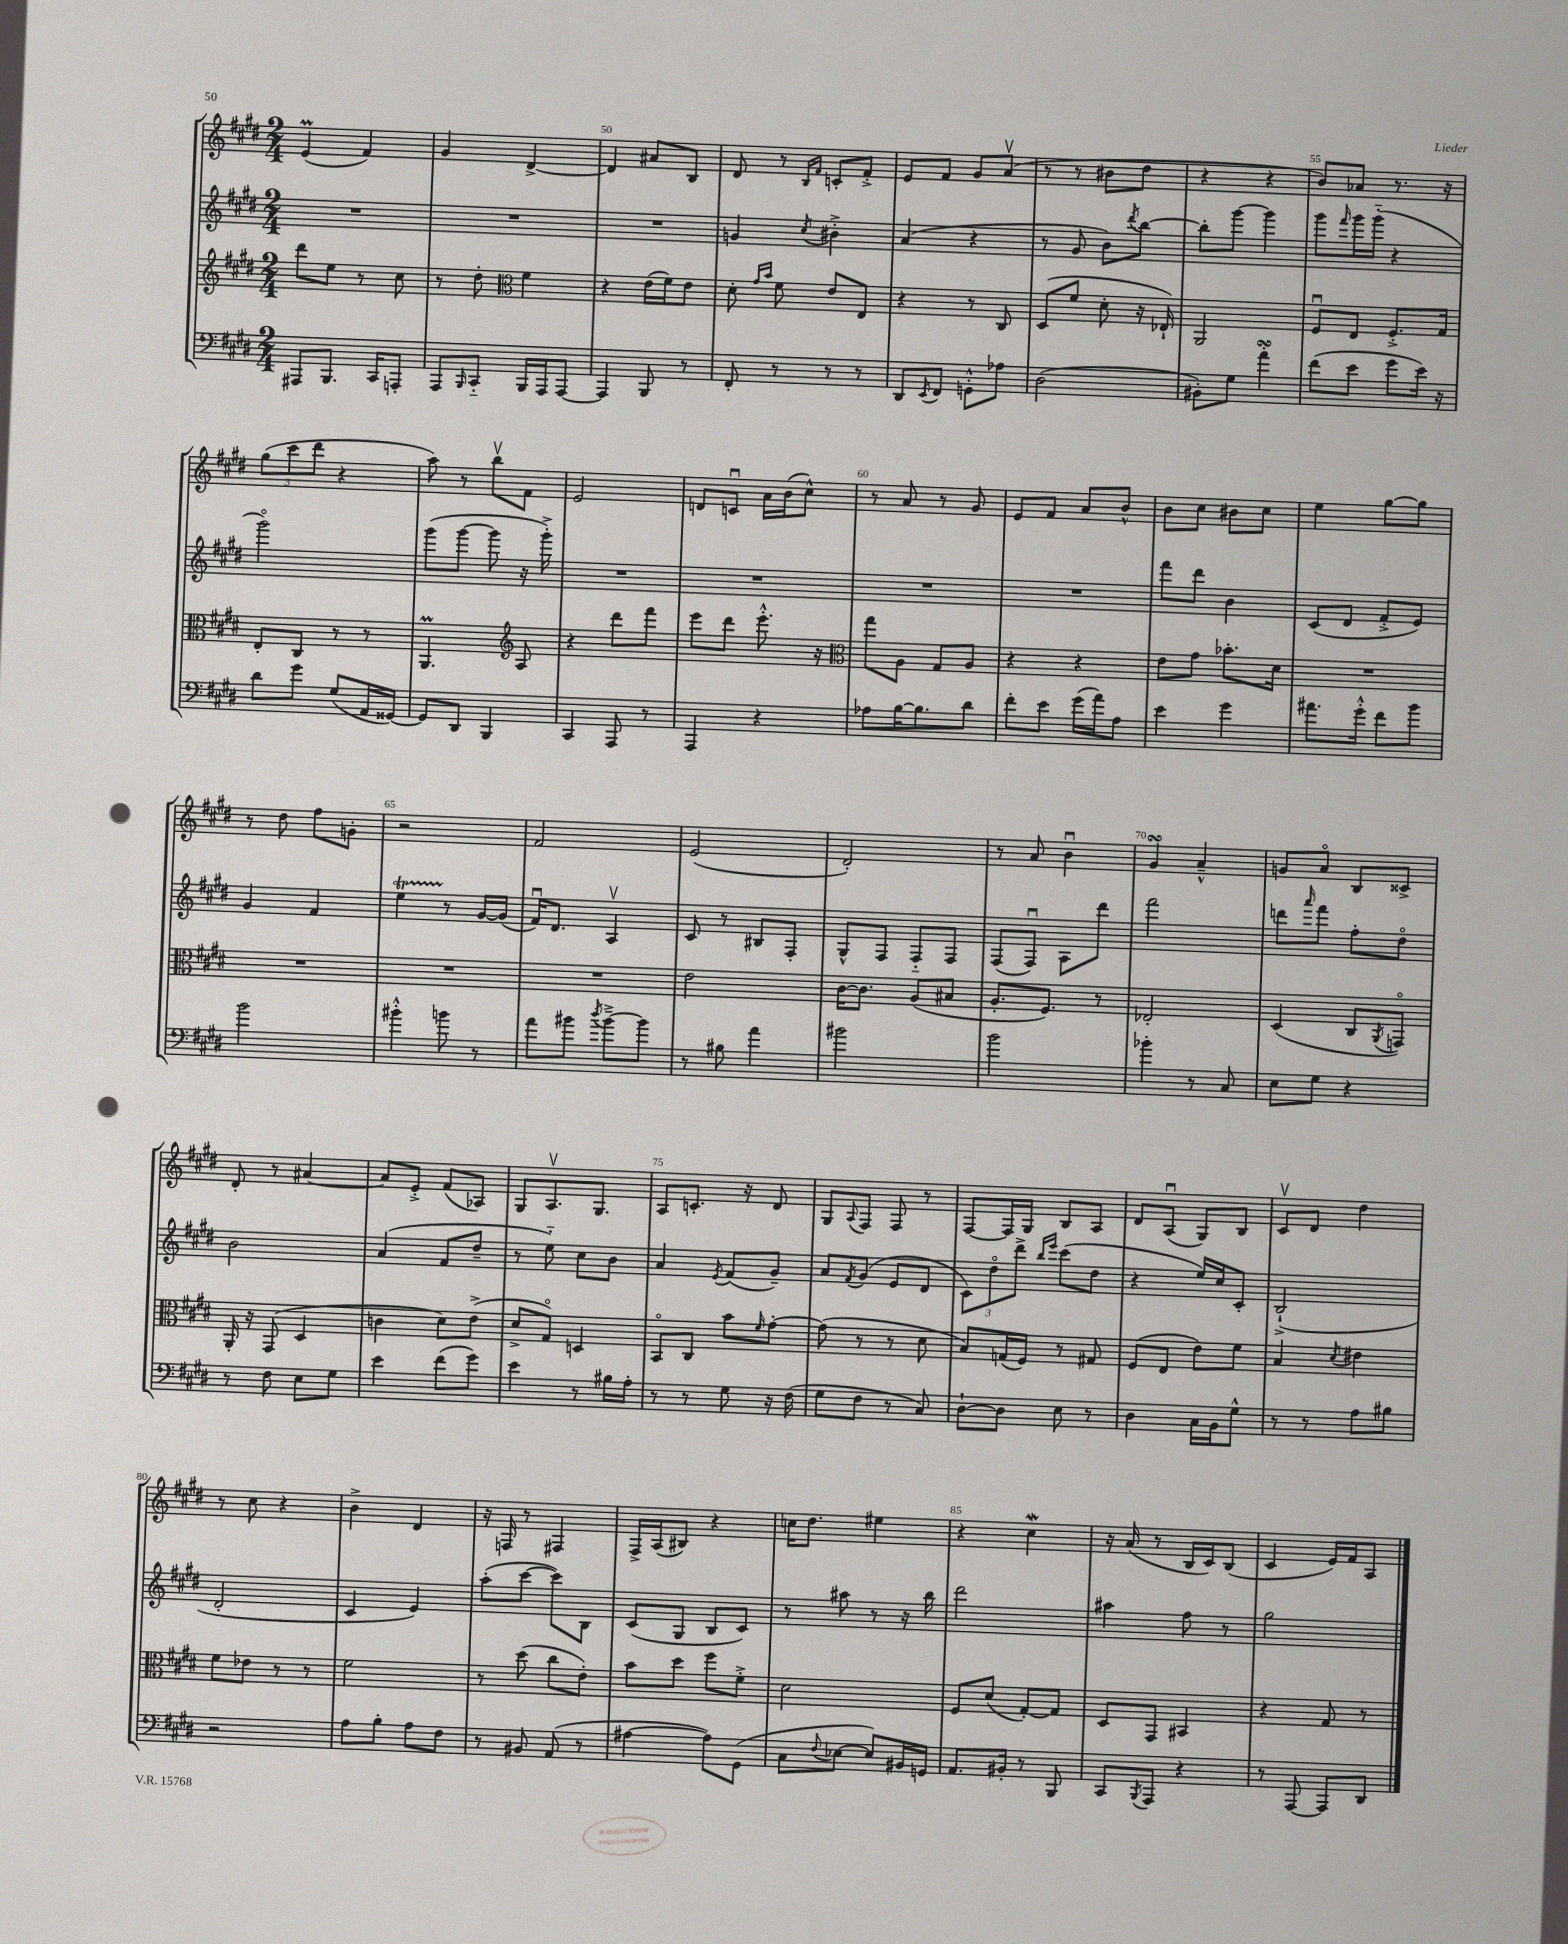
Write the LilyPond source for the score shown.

<<
\new StaffGroup <<
\new Staff = "s0" {
    \clef treble \key e \major \numericTimeSignature \time 2/4
    e'4\prall( fis'4) |
    gis'4 dis'4~-> |
    dis'4 ais'8 b8 |
    dis'8 r8 \grace { b16 fis'16 } c'8-. fis'8-.-> |
    e'8 fis'8 gis'8 a'8\upbow( |
    r8 r8 bis'8 dis''8 |
    r4 r4 |
    b'8) aes'8 r8. r16 |
    \tuplet 3/2 { gis''8( cis'''8 dis'''8 } r4 |
    a''8) r8 b''8\upbow fis'8 |
    e'2 |
    d'8 c'8\downbow a'16 b'16( cis''8-^) |
    r8 a'8 r8 gis'8 |
    e'8 fis'8 a'8 b'8-^ |
    b'8 cis''8 bis'8 cis''8 |
    e''4 gis''8~ gis''8 |
    r8 dis''8 fis''8 g'8-. |
    r2 |
    fis'2 |
    e'2( |
    dis'2-.) |
    r8 a'8 b'4\downbow |
    gis'4\turn a'4---^ |
    g'8 a'8\flageolet b8 cisis'8-> |
    dis'8-. r8 ais'4~ |
    ais'8 e'8-.-> fis'8( aes8) |
    gis8 a8.\upbow gis8. |
    a8 c'8.-. r16 dis'8 |
    gis8 \appoggiatura { a8 } fis8 fis8 r8 |
    fis8~ fis16 gis16 b8 a8 |
    dis'8 a8\downbow( gis8) b8 |
    cis'8\upbow dis'8 dis''4 |
    r8 cis''8 r4 |
    b'4-> dis'4 |
    r16 f16 r8 fis4 |
    fis16-> a16( bis8) r4 |
    c''16 dis''8. eis''4 |
    r4 cis''4\mordent |
    r16 a'16( r8 b16 cis'16) b8( |
    cis'4 e'16) fis'16 a8 \bar "|." |
}
\new Staff = "s1" {
    \clef treble \key e \major \numericTimeSignature \time 2/4
    R2 |
    R2 |
    R2 |
    g'4 \acciaccatura { cis''8 } bis'4-.-> |
    a'4( r4 |
    r8 gis'8 b'8) \acciaccatura { dis'''8 } b''8~ |
    b''8-. gis'''8~ gis'''4 |
    gis'''8 \grace { fis'''16 } gis'''16 gis'''16-_( r4 |
    gis'''2\flageolet) |
    gis'''8( gis'''8~ gis'''8 r16 gis'''16-.->) |
    R2 |
    R2 |
    R2 |
    R2 |
    fis'''8 dis'''8 b'4 |
    cis'8( dis'8 fis'8-.-> e'8) |
    gis'4 fis'4 |
    e''4\startTrillSpan r8\stopTrillSpan gis'16~ gis'16( |
    fis'16\downbow) dis'8. a4\upbow |
    cis'8 r8 bis8 fis8-. |
    gis8-^ fis8 fis8-_ fis8 |
    fis8( fis8\downbow) a8 dis'''8 |
    fis'''2 |
    d'''8 \grace { a'''16 } fis'''8 fis''8-. dis''8\flageolet |
    b'2 |
    a'4( fis'8 dis''8-- |
    r8 e''8-_) cis''8 b'8 |
    a'4 \acciaccatura { e'8 } fis'8( gis'8--) |
    a'8 \acciaccatura { fis'8 } gis'8( e'8 dis'8 |
    \tuplet 3/2 { cis'8) dis''8\flageolet dis'''8-> } \grace { b''16 e'''16 } cis'''8( dis''8 |
    r4 e''16) cis''16 cis'8-. |
    b2-!->( |
    dis'2-. |
    cis'4 e'4) |
    a''8-.( cis'''8~ cis'''8) b8 |
    cis'8( gis8 b8 cis'8) |
    r8 ais''8 r8 r16 b''16 |
    dis'''2 |
    ais''4 fis''8 r8 |
    gis''2 \bar "|." |
}
\new Staff = "s2" {
    \clef treble \key e \major \numericTimeSignature \time 2/4
    dis'''8 e''8 r8 cis''8 |
    r8 dis''8-. \clef alto fis'4 |
    r4 e'16( fis'16) e'8 |
    dis'8-. \grace { gis'16 b'16 } fis'8 e'8 e8 |
    r4 r8 cis8 |
    dis8( fis'8 dis'8-. r16 ees16-!) |
    a,2 |
    fis8\downbow e8 fis8.-.-> gis16 |
    e8-. cis8 r8 r8 |
    a,4.\prall \clef treble a8 |
    r4 dis'''8 fis'''8 |
    e'''8 dis'''8 e'''8.-.-^ r16 |
    \clef alto gis''8 a8 gis8 a8 |
    r4 r4 |
    e'8 gis'8 bes'8.-. dis'16 |
    R2 |
    R2 |
    R2 |
    R2 |
    e'2 |
    cis'16~ cis'8. a8( bis8 |
    a8.-. fis8.) r8 |
    ees2-. |
    dis4( cis8 \acciaccatura { a,8 } g,8\flageolet) |
    a,16-. r16 gis,8( dis4 |
    c'4 dis'8) e'8->( |
    dis'8-> gis8\flageolet) d4 |
    b,8\flageolet cis8 b'8 \grace { fis'16 } gis'8~-. |
    gis'8( r8 r8 dis'8 |
    b8) g16( fis16) r8 gis8 |
    fis8( e8 e'8) fis'8 |
    b4 \acciaccatura { dis'8 } eis'4 |
    fis'8 ees'8 r8 r8 |
    fis'2 |
    r8 dis''8( cis''8 e'8-.) |
    b'8 dis''8 fis''8 fis'8-.-> |
    dis'2 |
    fis8 dis'8( gis8~-.) gis8 |
    dis8 gis,8 bis,4 |
    r4 gis8 r8 \bar "|." |
}
\new Staff = "s3" {
    \clef bass \key e \major \numericTimeSignature \time 2/4
    ais,,8 b,,8. cis,16 a,,8-. |
    a,,8 \grace { b,,16 } cis,8-_ b,,16 a,,16 a,,8~ |
    a,,4 b,,8 r8 |
    fis,8-. r8 r8 r8 |
    dis,8 \acciaccatura { e,8 } fis,8 g,8-.-^ aes8 |
    dis2( |
    bis,8-.) gis8 a'4-.\turn |
    fis'8( e'8 gis'8 e'16) r16 |
    dis'8 gis'8 gis8( a,16 gisis,16~) |
    gisis,8 dis,8 b,,4 |
    cis,4 a,,8 r8 |
    a,,4 r4 |
    aes8 b16~ b8. dis'8 |
    fis'8-. e'8 gis'16( a'16) a8 |
    e'4 gis'4 |
    ais'8. gis'16-.-^ fis'8 b'8 |
    b'2 |
    bis'4-.-^ b'8 r8 |
    a'8 bis'8 \acciaccatura { dis''8 } bis'8~---> bis'8 |
    r8 bis8 a'4 |
    bis'2 |
    b'2 |
    bes'4-. r8 cis8 |
    e8 gis8 r4 |
    r8 fis8 e8 gis8 |
    e'4 fis'8( gis'8) |
    e'4 r8 bis16 a16-. |
    r8 r8 gis8 r16 fis16( |
    gis8 fis8 r8 cis8) |
    dis8~-! dis8 e8 r8 |
    dis4 cis16 b,16 gis8-^ |
    r8 r8 a8 bis8 |
    r2 |
    a8 b8-. a8 fis8 |
    r8 bis,8 a,8( r8 |
    ais4~ ais8) gis,8( |
    cis8 \appoggiatura { fis8 } ees8~ ees8) bis,16 g,16 |
    a,8. bis,16-. r8 b,,8 |
    cis,8 \acciaccatura { b,,8 } a,,8 r4 |
    r8 a,,8~ a,,8 dis,8 \bar "|." |
}
>>
>>
\layout { \context { \Score currentBarNumber = #48 \override BarNumber.break-visibility = ##(#f #t #t) barNumberVisibility = #(every-nth-bar-number-visible 5) } }
